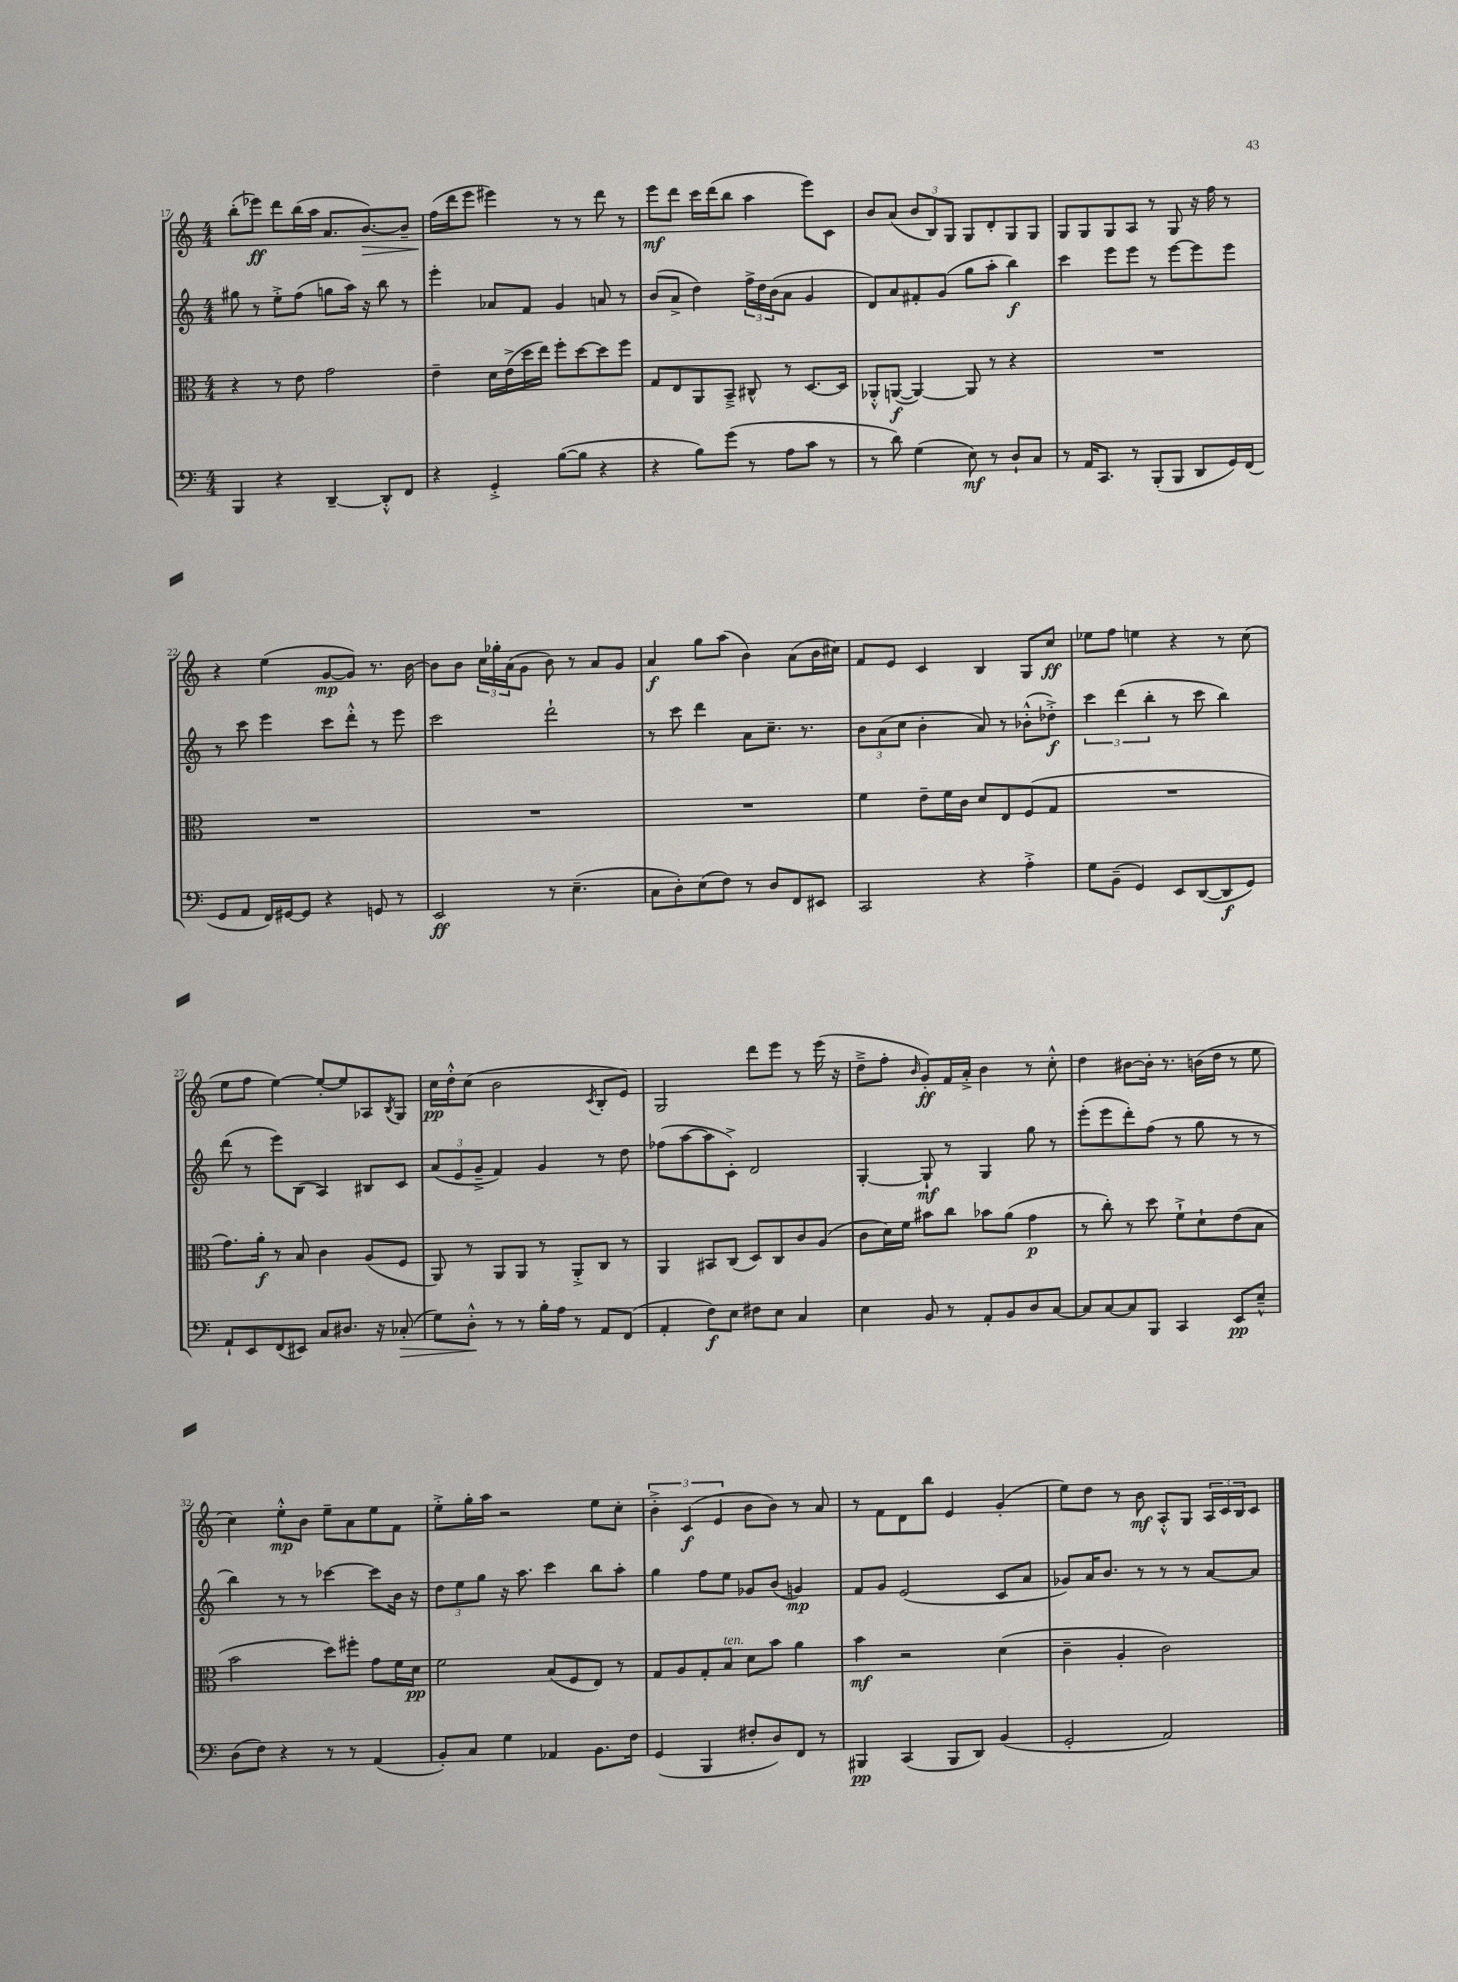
<<
\new StaffGroup <<
\new Staff = "s0" {
    \clef treble \key c \major \numericTimeSignature \time 4/4
    b''8-.( ees'''8\ff) d'''8 b''16( a''16 a'8. b'8.~\>) b'8-- |
    f''16\!( d'''16 e'''8 eis'''4) r8 r8 d'''8 r8 |
    e'''8\mf d'''8 c'''16 d'''16( b''8 a''4 e'''8) c'8 |
    b'8 a'8( \tuplet 3/2 { b'8 b8) g8 } g8 d'8-. g8 g8 |
    g8 g8 g8 a8 r8 g8 r16 f''16 r8 |
    r4 e''4( g'8~\mp g'8) r8. b'16~ |
    b'8 b'8 \tuplet 3/2 { c''16 ges''16-. a'16( } g'8 b'8) r8 a'8 g'8 |
    a'4\f g''8 a''8( b'4) a'8( b'16 cis''16) |
    f'8 e'8 c'4 b4 g8 c''8\ff |
    ees''8 f''8 e''4 r4 r8 c''8( |
    e''8 f''8 e''4~) e''8~-. e''8 aes8 \acciaccatura { b8 } g8 |
    c''16\pp d''16-.-^ c''8( b'2 \acciaccatura { c'8 } b8-. e'8) |
    g2 d'''8 e'''8 r8 e'''16( r16 |
    d''8---> f''8-. \grace { b'16 } g'8-.\ff) f'16 a'16-.-> b'4 r8 c''8-.-^ |
    d''4 bis'8~ bis'16-. r8. b'16( d''16 r8 e''8 |
    c''4) e''8-.-^\mp b'8 e''8-- a'8 e''8 f'8 |
    e''8-.-> g''16-. a''16 r2 e''8 c''8-. |
    \tuplet 3/2 { b'4-.-> c'4\f( e'4 } b'8 b'8) r8 a'8 |
    r8 f'8 d'8 b''8 e'4 g'4-.( |
    e''8) d''8 r8 b'8\mf a8-.-^ g8 \tuplet 3/2 { a16 c'16 b16 } c'8 \bar "|." |
}
\new Staff = "s1" {
    \clef treble \key c \major \numericTimeSignature \time 4/4
    gis''8 r8 e''8-.-> f''8( g''8 a''16) r16 b''8 r8 |
    e'''4-. aes'8 f'8 g'4 a'8 r8 |
    b'8( a'8-> d''4) \tuplet 3/2 { f''16-> d''16 b'16( } a'8 g'4 |
    d'8) a'8 fis'8-. g'8( g''8 a''8-. b''4\f) |
    c'''4 e'''8 e'''8 r8 e'''8~ e'''8 e'''8 |
    r8 c'''8 e'''4 c'''8 d'''8-.-^ r8 e'''8 |
    c'''2 d'''2-! |
    r8 c'''8 d'''4 a'8 c''8.-- r8. |
    \tuplet 3/2 { b'8 a'8( c''8 } b'4-. a'8) r8 bes'8-.-^( des''8-.->\f) |
    \tuplet 3/2 { c'''4 d'''4( b''4-. } r8 c'''8 b''4) |
    d'''8( r8 e'''8) b8( a4) bis8 c'8 |
    \tuplet 3/2 { a'8( e'8 g'8---> } f'4) g'4 r8 d''8 |
    fes''8( a''8~ a''8 c'8-.->) d'2 |
    g4~-. g8-!\mf r8 g4 g''8 r8 |
    e'''8-.( e'''8 d'''8-.) f''8( r8 g''8 r8 r8 |
    b''4) r8 r8 ces'''4~ ces'''8 b'16 r16 |
    \tuplet 3/2 { d''8 e''8 g''8 } r16 a''8. c'''4 b''8 a''8-. |
    g''4 f''8 e''8 ges'8 b'8( g'4\mp) |
    f'8 g'8 e'2( c'8 a'8 |
    ges'8) a'16 b'8. r8 r8 r8 a'8~ a'8 \bar "|." |
}
\new Staff = "s2" {
    \clef alto \key c \major \numericTimeSignature \time 4/4
    r4 r8 e'8 g'2 |
    e'4-- d'16 e'16->( d''16 e''16) f''8-. d''8~ d''8 f''8 |
    g8 e8 a,8 b,8---> cis8-^ r8 d8.~ d16 |
    aes,8-.-^ a,8~\f( a,4~) a,8 r8 r4 |
    R1 |
    R1 |
    R1 |
    R1 |
    f'4 e'8-- f'16 c'16 d'8 e8 f8( g8 |
    R1 |
    g'8.) a'16-.\f r8 b8 c'4 a8( f8 |
    a,8) r8 a,8 a,8 r8 a,8-.-> c8 r8 |
    a,4 bis,8 c8( d8) c8 c'8 a8( |
    c'8 d'16) f'16 bis'8 c''8 bes'8 a'8( g'4\p |
    r8 c''8-.) r8 d''8 f'8-!-> d'8-! e'8( b8 |
    b'2 d''8) fis''8-. g'8 f'16 d'16\pp |
    f'2 b8( f8 e8) r8 |
    g8 a8 g8-. b8^\markup { \italic "ten." } d'8 b'8 a'4 |
    b'4\mf r2 d'4( |
    c'4-- a4-. c'2) \bar "|." |
}
\new Staff = "s3" {
    \clef bass \key c \major \numericTimeSignature \time 4/4
    b,,4 r4 d,4~-- d,8-.-^ f,8 |
    r4 g,4-.-> b8~( b8 r4 |
    r4 b8) g'8( r8 a8 c'8 r8 |
    r8 d'8) g4( e8\mf) r8 d8-! c8 |
    r8 a,16 c,8. r8 b,,8-.( b,,8 d,8 g,16) f,16( |
    g,8 a,8 f,16) gis,16~ gis,8 r4 g,8 r8 |
    e,2\ff r8 e4.--( |
    c8 d8-.) e8( f8) r8 d8 f,8 eis,8 |
    c,2 r4 a4-.-> |
    g8 b,8--( g,4) e,8 d,8~( d,8\f g,8) |
    a,8-! e,8 f,8( eis,8) c8 dis8. r16 ces8-.\>( |
    g8) d8-.-^\! r8 r8 b16-. a16 r8 a,8 f,8( |
    a,4-. f8\f) e8 fis8 e8 c4 |
    e4 b,8 r8 a,8-. b,8 d8 c8~ |
    c8 c8~ c8 b,,8 c,4 e,8\pp e8---^ |
    d8( f8) r4 r8 r8 a,4( |
    b,8-.) c8 g4 aes,4 b,8. f16 |
    g,4( b,,4 fis8-. d8) f,8 r8 |
    bis,,4\pp c,4( bis,,8 d,8) b,4( |
    g,2-. a,2) \bar "|." |
}
>>
>>
\layout { \context { \Score currentBarNumber = #17 } }
